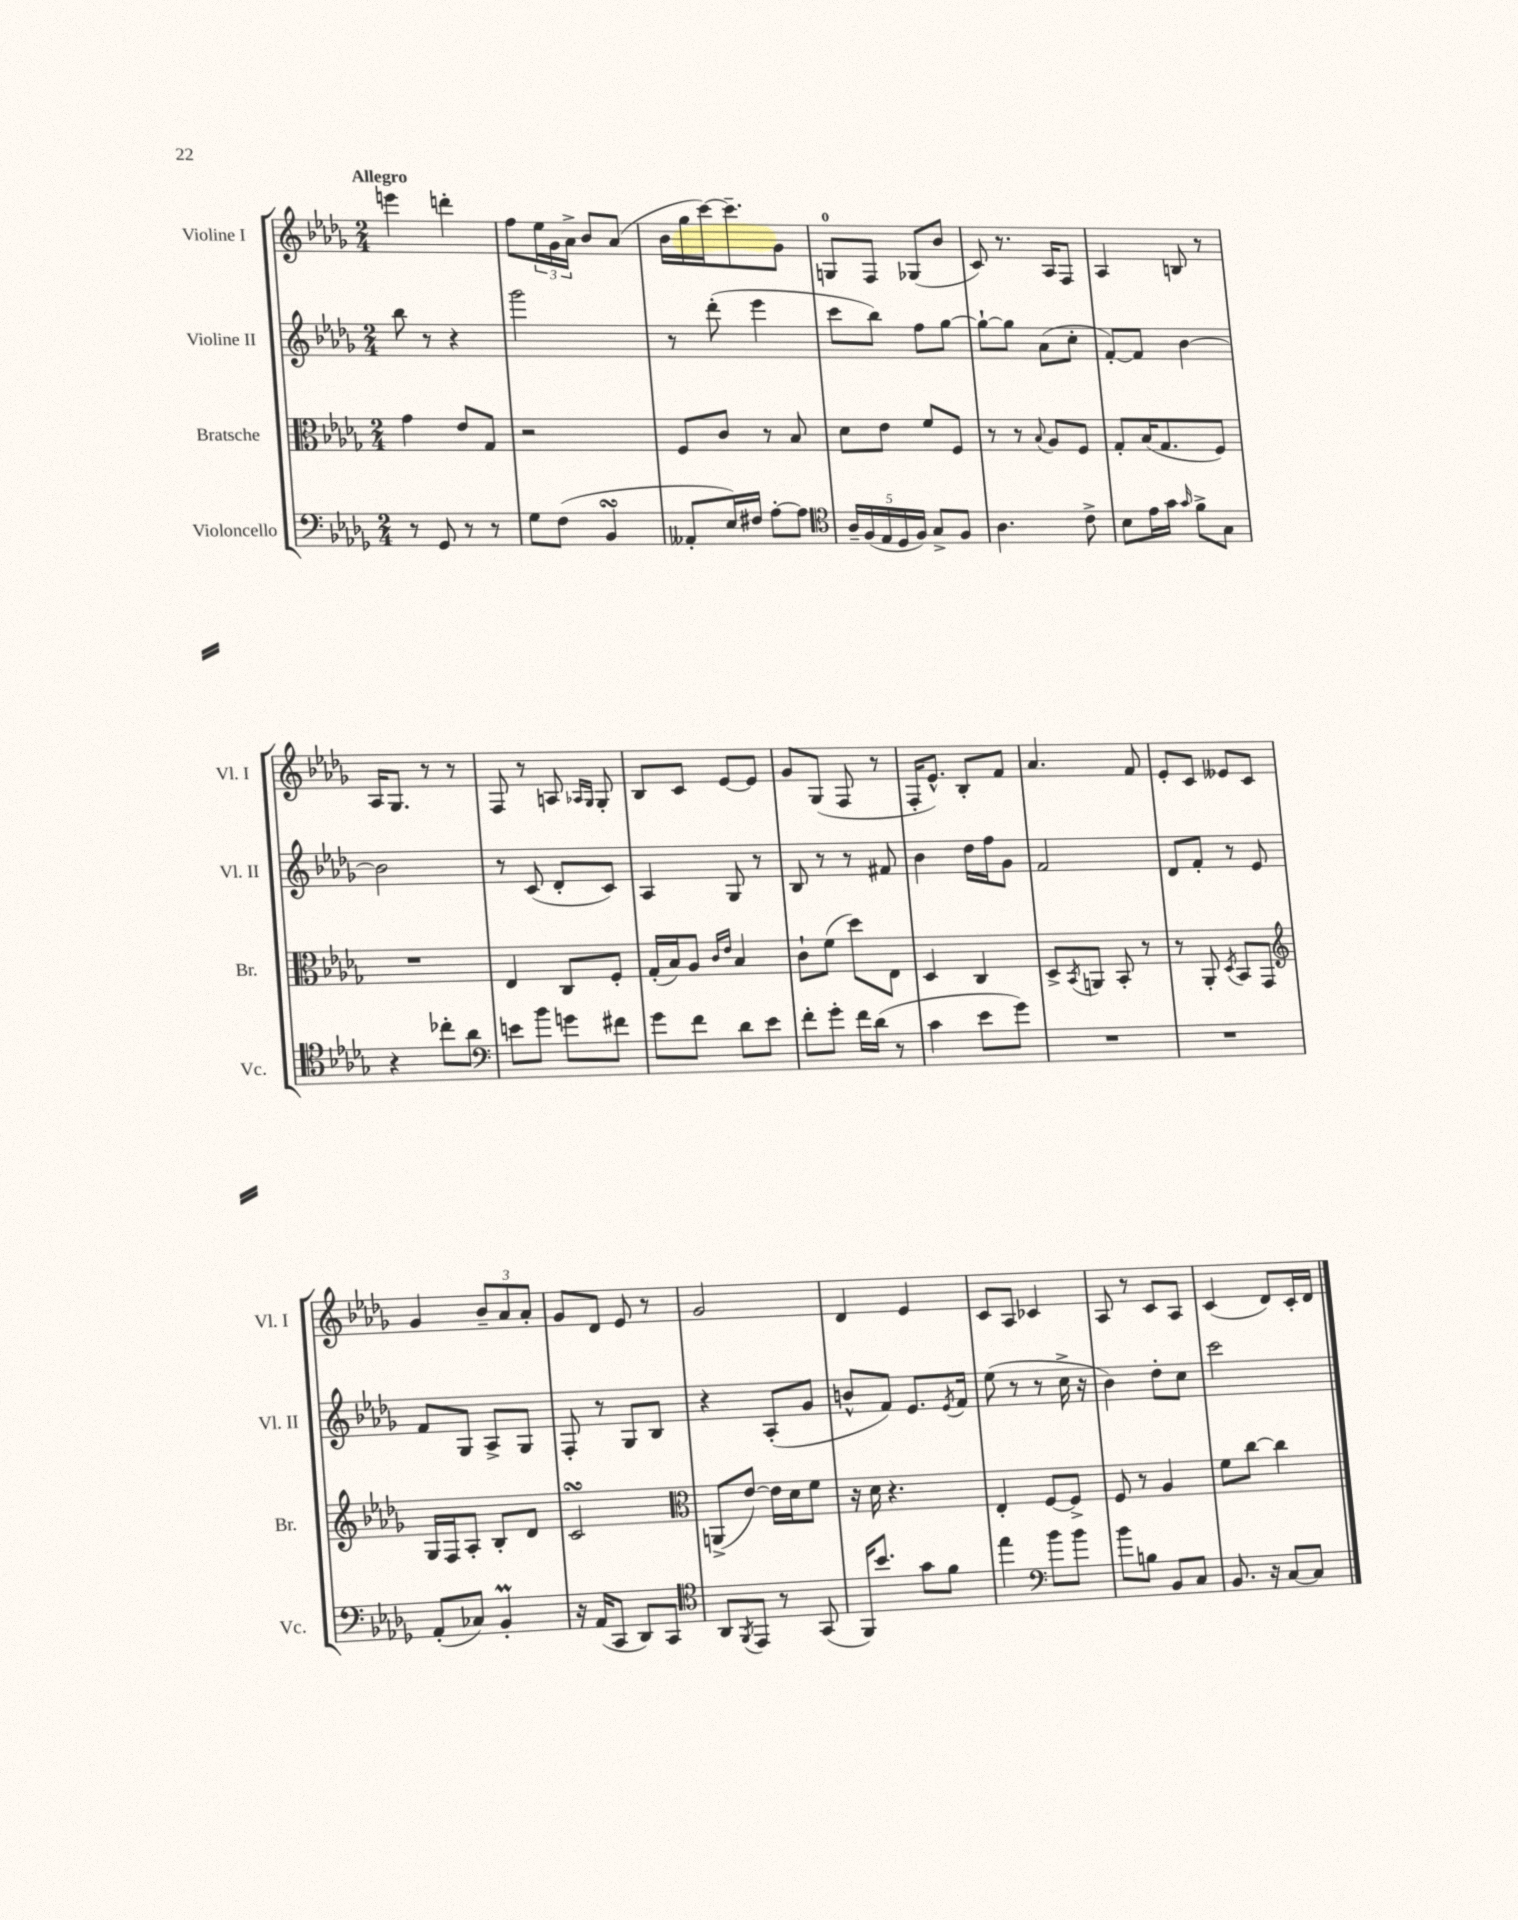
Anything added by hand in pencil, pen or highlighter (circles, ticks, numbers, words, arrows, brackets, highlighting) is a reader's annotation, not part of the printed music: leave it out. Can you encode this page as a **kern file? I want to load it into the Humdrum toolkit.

**kern	**kern	**kern	**kern
*staff4	*staff3	*staff2	*staff1
*clefF4	*clefC3	*clefG2	*clefG2
*k[b-e-a-d-g-]	*k[b-e-a-d-g-]	*k[b-e-a-d-g-]	*k[b-e-a-d-g-]
*M2/4	*M2/4	*M2/4	*M2/4
8r	4g-	8bb-	4eee
8GG-	.	8r	.
8r	8e-	4r	4ddd'
8r	8G-	.	.
=	=	=	=
8G-	2r	2ggg-	8ff
(8F	.	.	24ee-
.	.	.	24g-
.	.	.	24a-^
4BB-	.	.	8b-
.	.	.	(8a-
=	=	=	=
8AA--'	8F	8r	16b-
.	.	.	16gg-
16E-)	8c	(8ddd-'	[16ccc)
16F#	.	.	8.ccc~]
[8A-'	8r	4eee-	.
8A-]	8B-	.	8g-
=	=	=	=
*clefC4	*	*	*
20A-~	8d-	8ccc	8G
(20F	.	.	.
20E-	.	.	.
.	8e-	8bb-)	8F
20D-	.	.	.
20F)	.	.	.
8G-^	8f	8ff	(8G-
8F	8F	[8gg-	8b-
=	=	=	=
4.A-	8r	8gg-`_	8c)
.	8r	8gg-]	8.r
.	8qqB-	.	.
.	8A-	(8a-	.
.	.	.	16A-
8c^	8F	8cc'	8F
=	=	=	=
8B-	8G-'	[8f')	4A-
16e-	(16B-	8f]	.
16g-	8.G-	.	.
16qqg-	.	.	.
8f^	.	[4b-	8B
8G-	8F)	.	8r
=	=	=	=
4r	2r	2b-]	16A-
.	.	.	8.G-
8cc-'	.	.	8r
8a-	.	.	8r
=	=	=	=
*clefF4	*	*	*
8e	4E-	8r	8F
8b-	.	(8c	8r
8g	8C	8d-'	8A
.	.	.	16qqA-
.	.	.	16qqG-
8f#	8F'	8c)	8G-'
=	=	=	=
8g-	(16G-'	4A-	8B-
.	16B-)	.	.
8f	8A-	.	8c
.	16qqc	.	.
.	16qqe-	.	.
8d-	4B-	8G-	[8e-
8e-	.	8r	8e-]
=	=	=	=
8f'	8c`	8B-	8g-
8g-'	(8f	8r	(8G-
16f	8dd-)	8r	8F
(16d-	.	.	.
8r	8E-	8f#	8r
=	=	=	=
4c	4D-	4b-	16F'
.	.	.	8.e-^^)
8e-	4C	16dd-	8B-'
.	.	16ff	.
8g-)	.	8g-	8f
=	=	=	=
2r	8D-^	2f	4.a-
.	8qBB-	.	.
.	8AA	.	.
.	8BB-'	.	.
.	8r	.	8f
=	=	=	=
2r	8r	8d-	8e-'
.	8AA-'	8f'	8c
.	8qD-	.	.
.	8BB-	8r	8e--
.	8GG-	8e-	8c
=	=	=	=
*	*clefG2	*	*
(8AA-'	16G-	8f	4g-
.	16F	.	.
8C-)	8A-'	8G-	.
4BB-'	8B-'	8A-^	12b-~
.	.	.	12a-
.	8d-	8G-	.
.	.	.	12a-'
=	=	=	=
16r	2c	8F'	8g-
(16AA-	.	.	.
8CC	.	8r	8d-
8DD-)	.	8G-	8e-
8CC	.	8B-	8r
=	=	=	=
*clefC4	*clefC3	*	*
8AA-	(8AA^	4r	2g-
8qFF	.	.	.
8EE-	[8e-)	.	.
8r	16e-]	(8A-'	.
.	16d-	.	.
(8GG-	8f	8g-	.
=	=	=	=
16FF)	16r	8b^^	4d-
8.b-	16d-	.	.
.	4.r	8f)	.
8g-	.	8.e-	4e-
8f	.	.	.
.	.	8qe-	.
.	.	16f	.
=	=	=	=
4ee-	4E-'	(8ee-	8c
.	.	8r	8A-
*clefF4	*	*	*
8b-	[8F	8r	4c-
8b-	8F^]	16cc^	.
.	.	16r	.
=	=	=	=
8b-	8F	4b-)	8A-
8B	8r	.	8r
8BB-	4A-	8dd-'	8c
8C	.	8cc	8A-
=	=	=	=
8.BB-	8f	2ccc	(4c
.	[8cc	.	.
16r	.	.	.
[8C	4cc]	.	8d-)
8C]	.	.	16c'
.	.	.	16d-
==	==	==	==
*-	*-	*-	*-
